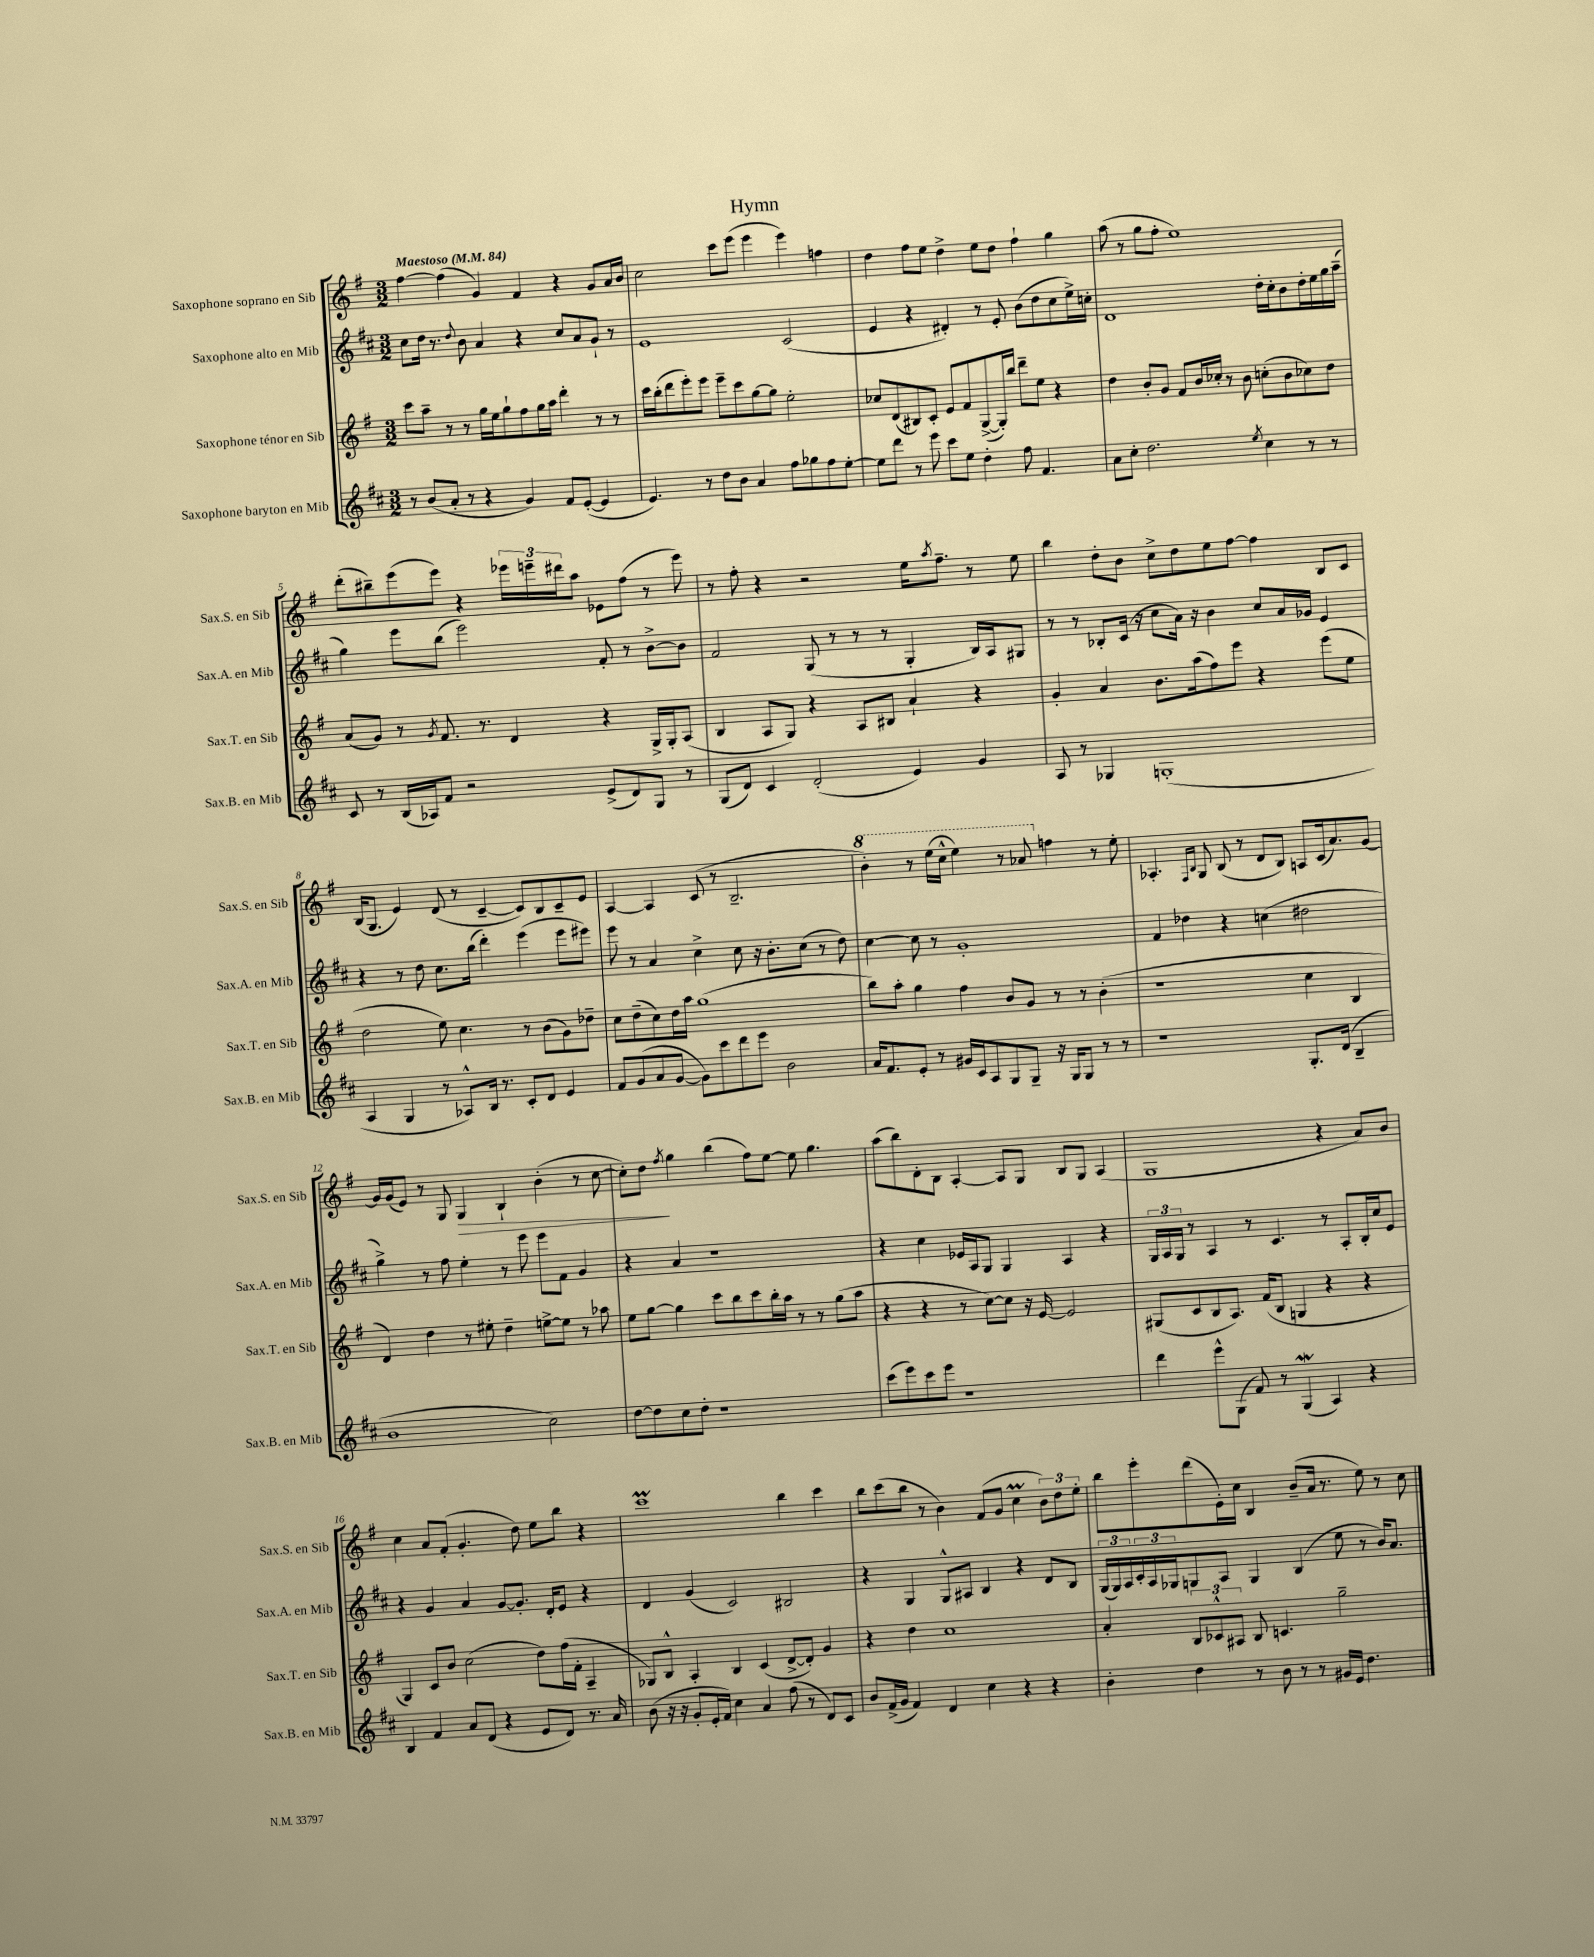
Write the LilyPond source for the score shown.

\header { title = "Hymn" }
<<
\new StaffGroup <<
\new Staff = "s0" \with { instrumentName = "Saxophone soprano en Sib" shortInstrumentName = "Sax.S. en Sib" } {
    \clef treble \key g \major \numericTimeSignature \time 3/2 \tempo "Maestoso" 4 = 84
    fis''4~ fis''4( g'4) fis'4 r4 g'8 a'16 b'16 |
    c''2 c'''8 e'''8( e'''4 e'''4) f''4 |
    d''4 fis''8 e''8 d''4-> e''8 d''8 fis''4-! g''4 |
    a''8( r8 g''8 fis''8-. e''1) |
    d'''8-.( bis''8--) e'''8( e'''8) r4 \tuplet 3/2 { ees'''16 e'''16-- dis'''16 } a''8 ees'8 fis''8( r8 e'''8) |
    r8 fis''8-. r4 r2 e''16 \acciaccatura { a''8 } fis''8.-- r8 e''8 |
    b''4 d''8-. b'8 c''8-> d''8 e''8 fis''8~ fis''4 b8 c'8 |
    b16( g8. e'4) d'8( r8 c'4~-- c'8) b8 c'8-- e'8 |
    a4~ a4 c'8( r8 b2.-- |
    \ottava #1 b''4-.) r8 e'''16( c'''16-^ e'''4) r8 aes''8 \ottava #0 f''4 r8 e''8-. |
    aes4.-. \grace { fis16 b16 } g8 b8( r8 d'8 b8) a8 c'16( a'8.) g'8~ |
    g'16 g'16( e'8) r8 g8 g4\> b4-! b'4-.( r8 c''8~ |
    c''8-.) d''8\! \acciaccatura { fis''8 } g''4 b''4( fis''8) e''8~ e''8 g''4. |
    a''8( b''8) d'8-. b8 a4~-. a8 g8 b8 g8 a4( |
    g1 r4 a'8) b'8 |
    c''4 a'8 fis'8-.( g'4.-. d''8) e''8 b''8 r4 |
    c'''1\prall b''4 c'''4 |
    b''8 c'''8( b''8 r8 b'4) fis'8( g'8 c''4\prall \tuplet 3/2 { b'8) d''8 e''8-. } |
    b''8 e'''8-. d'''8( e'16-.) c''16 b4 b'8--( a'16 r8. e''8) r8 c''8 \bar "|." |
}
\new Staff = "s1" \with { instrumentName = "Saxophone alto en Mib" shortInstrumentName = "Sax.A. en Mib" } {
    \clef treble \key d \major \numericTimeSignature \time 3/2
    cis''8 d''16 r8. \appoggiatura { d''8 } b'8 a'4 r4 cis''8 a'8 g'8-! r8 |
    e'1 cis'2( |
    e'4 r4 dis'4-.) r8 e'8-. b'8( d''8 cis''8 e''16->) c''16-. |
    d'1 d''16-. cis''16-. b'8 d''16-. e''16 g''16 a''16--( |
    g''4) e'''8 b''8( e'''2) fis'8-. r8 b'8~-> b'8 |
    fis'2 g8( r8 r8 r8 g4-. b16) a16 gis8 |
    r8 r8 bes8-. cis'16( r16 cis''8 a'16) r16 b'4 cis''8 a'16 ges'16 e'4 |
    r4 r8 d''8 cis''8. b''16( d'''4-.) e'''4( e'''8 eis'''8) |
    e'''8 r8 a'4 cis''4-> cis''8 r16 b'8.-. cis''8( r8 d''8) |
    cis''4~ cis''8 r8 g'1-. |
    fis'4 des''4 r4 c''4( dis''2 |
    g''4->) r8 fis''8 e''4-. r8 e'''8 e'''8 fis'8 g'4 |
    r4 a'4 r1 |
    r4 cis''4 ees'16 a16 g8 g4 a4 r4 |
    \tuplet 3/2 { g16 a16 g16 } r8 a4 r8 cis'4. r8 a8-. b16-. cis''16 e'8 |
    r4 g'4 a'4 g'8~ g'8.-. d'16-. e'8 r4 |
    d'4 g'4( cis'2) bis2 |
    r4 g4 g8-^ ais8 b4 r4 d'8 b8 |
    \tuplet 3/2 { g16( g16) a16 } \tuplet 3/2 { cis'16-. a16 ges16 } g8 a8 g4 b4( e''8 r8 b'16) a'8. \bar "|." |
}
\new Staff = "s2" \with { instrumentName = "Saxophone ténor en Sib" shortInstrumentName = "Sax.T. en Sib" } {
    \clef treble \key g \major \numericTimeSignature \time 3/2
    c'''8 a''8-- r8 r8 g''16 e''16 g''8-! fis''8 g''16 a''16 d'''4-. r8 r8 |
    c'''16 b''16-.( d'''8 e'''8-.) e'''8 e'''8-- c'''8 g''8~ g''8 e''2-. |
    ces''8 d'8( bis8) c'8-. e'8 fis'8 g8~->( g16-.) b''16 d'''8-- e''8 r4 |
    d''4 b'8-. g'8 fis'8 b'16 ces''16-. r8 b'8 c''8-.( b'8 ces''8) d''8 |
    a'8( g'8) r8 \acciaccatura { g'8 } fis'8. r8. d'4 r4 g16-> g16-. a8( |
    b4 a8 g8) r4 a8 bis8 a'4-! r4 |
    g'4-. a'4 b'8. a''16( fis''8) e'''8 r4 e'''8( e''8 |
    d''2 e''8) c''4. r8 b'8( g'8) des''8-- |
    c''8 d''8--( c''8) d''16 a''16 g''1( |
    b''8) a''8-. g''4 fis''4 b'8 g'8 r8 r8 b'4-.( |
    r1 c''4 b4 |
    d'4) d''4 r8 eis''8-. d''4-- e''8~-> e''8 r8 aes''8 |
    e''8 g''8~ g''4 c'''8 b''8 c'''8 b''16-. a''16 r8 r8 g''8( a''8 |
    r4 r4 r8 c''8~) c''8 r16 e'16~ e'2 |
    gis8( c'8 b8 a8.) fis'16( b8 g4 r4 r4 |
    g4) c'8 b'8 c''2( d''8) fis''16( fis'16-. a4-- |
    ges8) b8-^ a4-. b4 c'4( d'8~-> d'8-.) g'4 |
    r4 d''4 c''1 |
    a'4-. \tuplet 3/2 { b8 ces'8-^ ais8 } b8 c'4. g''2-- \bar "|." |
}
\new Staff = "s3" \with { instrumentName = "Saxophone baryton en Mib" shortInstrumentName = "Sax.B. en Mib" } {
    \clef treble \key d \major \numericTimeSignature \time 3/2
    r8 b'8( a'8-. r8 r4 g'4) fis'8 e'8~-.( e'4 |
    e'4.) r8 d''8 b'8 a'4 fis''8 ges''8 fis''8 e''8~-. |
    e''8 d'''8 r8 e'''8 cis'''8 e''8 d''4-. fis''8 fis'4. |
    a'8 cis''8-. d''2. \acciaccatura { e''8 } cis''4 r8 r8 |
    cis'8 r8 b16( aes16) fis'8 r2 e'8->( d'8) g8 r8 |
    g8( d'8) cis'4 d'2-.( e'4) g'4 |
    a8 r8 ges4 g1-.( |
    a4 g4 r8 aes8-^) b16 r8. cis'8-. d'8 e'4 |
    fis'8 g'8( a'8 g'8~ g'8) cis'''8 d'''8 e'''8 b'2 |
    a'16 fis'8. e'8-. r8 gis'16 cis'16 a8 g8 g8-- r16 g16 g8 r8 r8 |
    r1 g8.-. d'16( b4-- |
    b'1 cis''2) |
    d''8~ d''8 cis''8 d''8-. r1 |
    cis'''8( e'''8) cis'''8 e'''8 r1 |
    d'''4 e'''8-^ g8( fis'8) r8 g4\mordent( a4) r4 |
    b4 fis'4 a'8 d'8( r4 e'8 d'8) r8. a'16 |
    b'8( r16 r16 g'8-. e'16-. fis'16) cis''4 a'4 fis''8( r8 d'8) cis'8 |
    b'8 fis'16->( g'16 fis'4) d'4 cis''4 r4 r4 |
    b'4-. d''4 r8 b'8 r8 r8 gis'16 e'16 d''4. \bar "|." |
}
>>
>>
